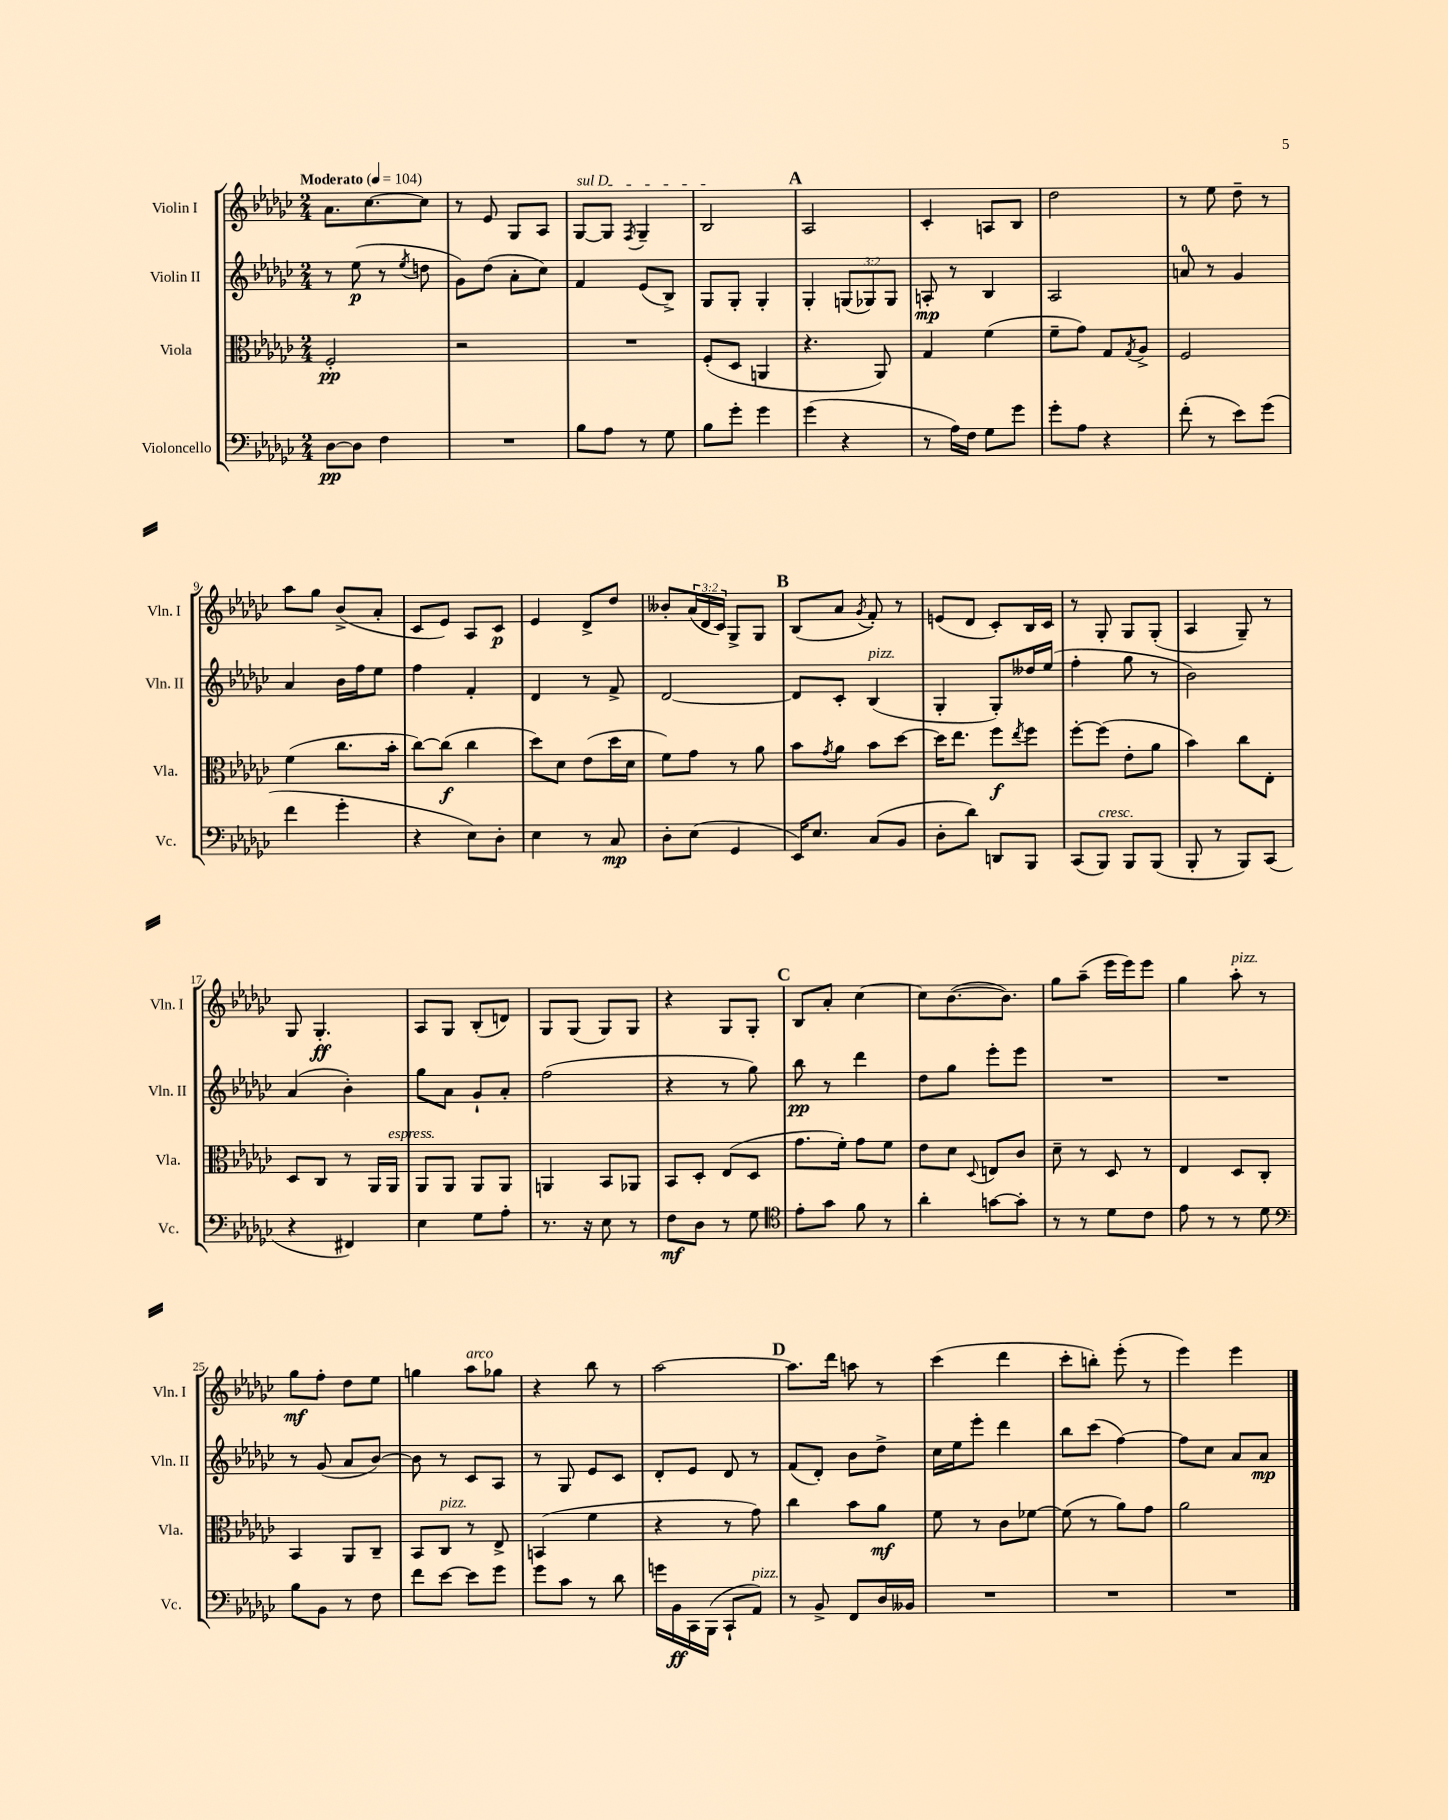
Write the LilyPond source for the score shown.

<<
\new StaffGroup <<
\new Staff = "s0" \with { instrumentName = "Violin I" shortInstrumentName = "Vln. I" } {
    \clef treble \key ges \major \numericTimeSignature \time 2/4 \override Staff.TupletNumber.text = #tuplet-number::calc-fraction-text \tempo "Moderato" 4 = 104
    aes'8. ces''8.~ ces''8 |
    r8 ees'8 ges8 aes8 |
    \once \override TextSpanner.bound-details.left.text = \markup { \italic "sul D" } ges8~\startTextSpan ges8 \acciaccatura { f8 } ges4-- |
    bes2\stopTextSpan |
    \mark \markup { \bold "A" } aes2 |
    ces'4-. a8 bes8 |
    des''2 |
    r8 ees''8 des''8-- r8 |
    aes''8 ges''8 bes'8->( aes'8-. |
    ces'8 ees'8) aes8 ces'8\p |
    ees'4 des'8-> des''8 |
    beses'8-. \tuplet 3/2 { aes'16( des'16 ces'16) } ges8-> ges8 |
    \mark \markup { \bold "B" } bes8( aes'8 \acciaccatura { ges'8 } f'8-.) r8 |
    e'8( des'8 ces'8-.) bes16 ces'16 |
    r8 ges8-. ges8 ges8-.( |
    aes4 ges8--) r8 |
    ges8 ges4.-.\ff |
    aes8 ges8 bes8-.( d'8) |
    ges8 ges8( ges8) ges8 |
    r4 ges8 ges8-. |
    \mark \markup { \bold "C" } bes8 aes'8-. ces''4~ |
    ces''8 bes'8.~( bes'8.) |
    ges''8 aes''8--( ees'''16 ees'''16) ees'''8 |
    ges''4 aes''8-.^\markup { \italic "pizz." } r8 |
    ges''8\mf f''8-. des''8 ees''8 |
    g''4 aes''8^\markup { \italic "arco" } ges''8 |
    r4 bes''8 r8 |
    aes''2~ |
    \mark \markup { \bold "D" } aes''8. des'''16 a''8 r8 |
    ces'''4( des'''4 |
    ces'''8-. b''8-.) ees'''8-.( r8 |
    ees'''4) ees'''4 \bar "|." |
}
\new Staff = "s1" \with { instrumentName = "Violin II" shortInstrumentName = "Vln. II" } {
    \clef treble \key ges \major \numericTimeSignature \time 2/4 \override Staff.TupletNumber.text = #tuplet-number::calc-fraction-text
    r8 ees''8\p( r8 \acciaccatura { ees''8 } d''8 |
    ges'8) des''8( aes'8-. ces''8) |
    f'4 ees'8( bes8->) |
    ges8 ges8-. ges4-. |
    \mark \markup { \bold "A" } ges4-. \tuplet 3/2 { g8( ges8) ges8 } |
    a8-.\mp r8 bes4 |
    aes2 |
    a'8-0 r8 ges'4 |
    aes'4 bes'16 f''16 ees''8 |
    f''4 f'4-. |
    des'4 r8 f'8-> |
    des'2~ |
    \mark \markup { \bold "B" } des'8 ces'8-. bes4^\markup { \italic "pizz." }( |
    ges4-. ges8-.) deses''16 ees''16( |
    f''4-. ges''8 r8 |
    bes'2) |
    aes'4( bes'4-.) |
    ges''8 aes'8 ges'8-! aes'8-. |
    f''2( |
    r4 r8 ges''8) |
    \mark \markup { \bold "C" } bes''8\pp r8 des'''4 |
    des''8 ges''8 ees'''8-. ees'''8 |
    R2 |
    R2 |
    r8 ges'8( aes'8 bes'8~) |
    bes'8 r8 ces'8 aes8 |
    r8 ges8 ees'8 ces'8 |
    des'8-. ees'8 des'8 r8 |
    \mark \markup { \bold "D" } f'8( des'8-.) bes'8 des''8-> |
    ces''16 ees''16 ees'''8-. des'''4 |
    bes''8 ces'''8( f''4~) |
    f''8 ces''8 aes'8 aes'8\mp \bar "|." |
}
\new Staff = "s2" \with { instrumentName = "Viola" shortInstrumentName = "Vla." } {
    \clef alto \key ges \major \numericTimeSignature \time 2/4
    f2-.\pp |
    r2 |
    R2 |
    f8-.( des8 a,4 |
    \mark \markup { \bold "A" } r4. aes,8) |
    ges4 f'4( |
    f'8-- ges'8) ges8 \acciaccatura { ges8 } aes8-> |
    f2 |
    f'4( ces''8. bes'16-. |
    ces''8~) ces''8\f( ces''4 |
    des''8) des'8 ees'8( des''16 des'16 |
    f'8) ges'8 r8 aes'8 |
    \mark \markup { \bold "B" } bes'8 \acciaccatura { ges'8 } aes'8 bes'8 des''8~ |
    des''16 ees''8. f''8\f \acciaccatura { ees''8 } f''8 |
    f''8~-. f''8( ees'8-. aes'8 |
    bes'4) ces''8 ees8-. |
    des8 ces8 r8 aes,16 aes,16^\markup { \italic "espress." } |
    aes,8 aes,8 aes,8 aes,8 |
    a,4 bes,8 aes,8 |
    bes,8 des8-. ees8( des8 |
    \mark \markup { \bold "C" } ges'8. f'16-.) ges'8 f'8 |
    ees'8 des'8 \appoggiatura { des8 } e8 ces'8 |
    des'8-- r8 des8 r8 |
    ees4 des8 ces8-. |
    bes,4 aes,8 ces8-- |
    bes,8 ces8^\markup { \italic "pizz." } r8 ees8-> |
    b,4( f'4 |
    r4 r8 ges'8) |
    \mark \markup { \bold "D" } ces''4 bes'8 aes'8\mf |
    f'8 r8 ces'8 fes'8~ |
    fes'8( r8 aes'8) ges'8 |
    aes'2 \bar "|." |
}
\new Staff = "s3" \with { instrumentName = "Violoncello" shortInstrumentName = "Vc." } {
    \clef bass \key ges \major \numericTimeSignature \time 2/4
    des8~\pp des8 f4 |
    R2 |
    bes8 aes8 r8 ges8 |
    bes8 ges'8-. ges'4 |
    \mark \markup { \bold "A" } ges'4( r4 |
    r8 aes16) f16 ges8 ges'8 |
    ges'8-. aes8 r4 |
    f'8-.( r8 ees'8) ges'8( |
    f'4 ges'4-. |
    r4 ees8) des8-. |
    ees4 r8 ces8\mp |
    des8-. ees8( ges,4 |
    \mark \markup { \bold "B" } ees,16) ees8. ces8( bes,8 |
    des8-. des'8) d,8 bes,,8 |
    ces,8( bes,,8^\markup { \italic "cresc." }) bes,,8 bes,,8( |
    bes,,8-. r8 bes,,8) ces,8( |
    r4 fis,4) |
    ees4 ges8 aes8-. |
    r8. r16 ees8 r8 |
    f8\mf des8 r8 ges8 |
    \mark \markup { \bold "C" } \clef tenor ees'8-. ges'8 f'8 r8 |
    aes'4-. g'8~ g'8-. |
    r8 r8 des'8 ces'8 |
    ees'8 r8 r8 des'8 |
    \clef bass bes8 bes,8 r8 f8 |
    f'8 ees'8~ ees'8 ges'8 |
    ges'8 ces'8 r8 des'8 |
    g'16 bes,16\ff ces,16 bes,,16( ces,8-! aes,8^\markup { \italic "pizz." }) |
    \mark \markup { \bold "D" } r8 bes,8-> f,8 des16 beses,16 |
    R2 |
    R2 |
    R2 \bar "|." |
}
>>
>>
